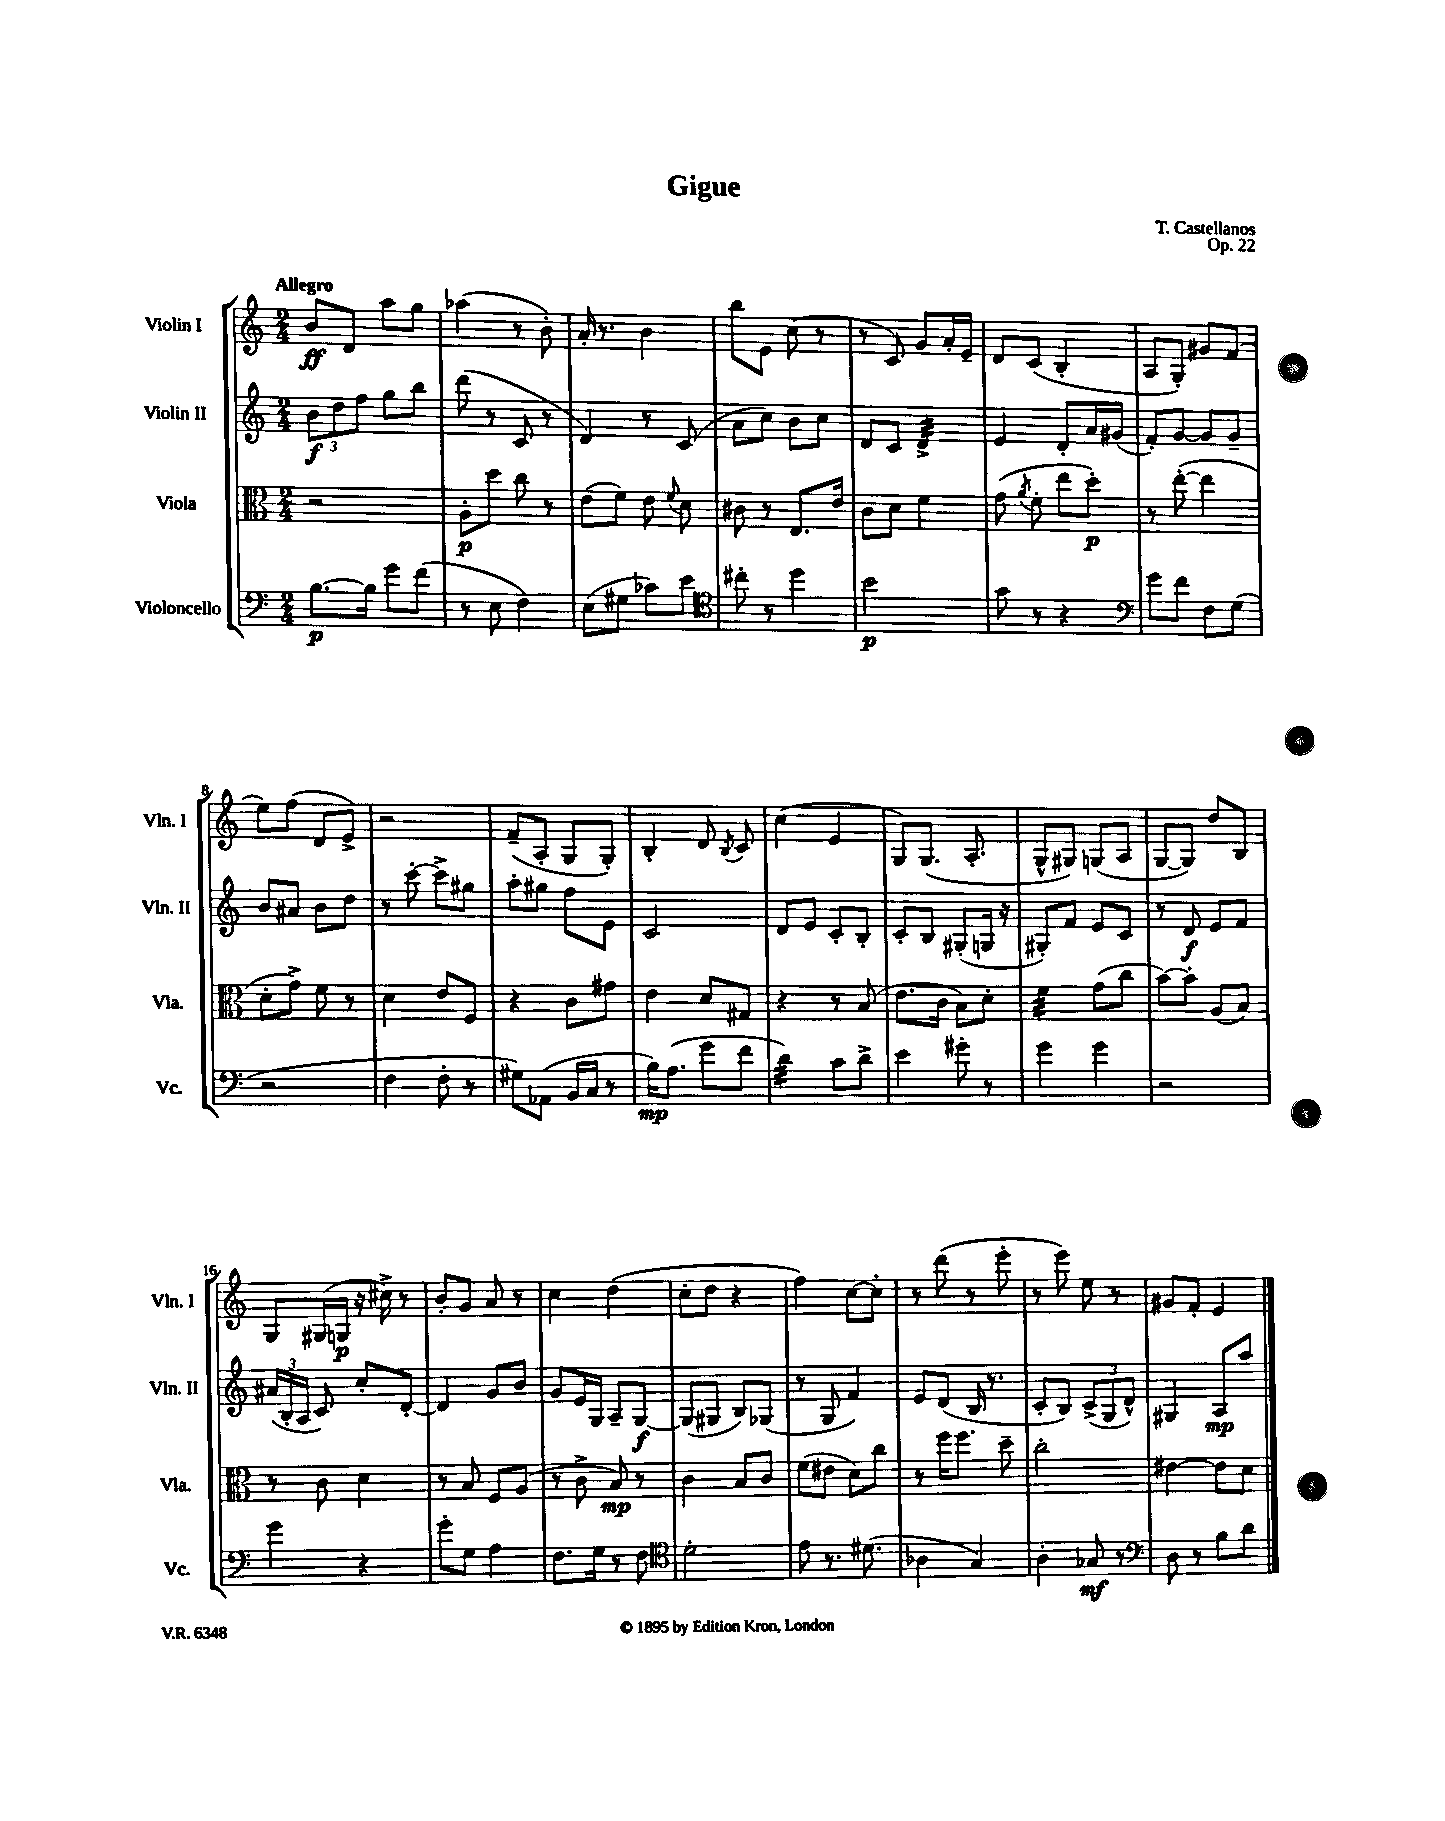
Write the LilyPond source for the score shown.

\header { title = "Gigue" composer = "T. Castellanos" opus = "Op. 22" }
<<
\new StaffGroup <<
\new Staff = "s0" \with { instrumentName = "Violin I" shortInstrumentName = "Vln. I" } {
    \clef treble \key c \major \numericTimeSignature \time 2/4 \tempo "Allegro"
    \autoBeamOff b'8[\ff d'8] a''8[ g''8] |
    aes''4( r8 b'8-.) |
    a'16-. r8. b'4 |
    b''8[ e'8] c''8( r8 |
    r8 c'8) g'8[ a'16-. e'16]-- |
    d'8[ c'8]( b4-. |
    a8[ g8]-.) gis'8[ f'8]( |
    e''8[) f''8]( d'8[ e'8]->) |
    r2 |
    f'8[--( a8]-. g8[ g8]-.) |
    b4-. d'8 \acciaccatura { b8 } c'8 |
    c''4( e'4 |
    g8[) g8.]( a8.-. |
    g8[-^ gis8]) g8[( a8] |
    g8[~ g8]) d''8[ b8] |
    g8[ gis16( g16]\p r16 cis''16->) r8 |
    b'8[-. g'8] a'8 r8 |
    c''4 d''4( |
    c''8[-. d''8] r4 |
    f''4) c''8[~ c''8]-. |
    r8 d'''8( r8 e'''8-. |
    r8 e'''8) e''8 r8 |
    gis'8[ f'8]-. e'4 \bar "|." |
}
\new Staff = "s1" \with { instrumentName = "Violin II" shortInstrumentName = "Vln. II" } {
    \clef treble \key c \major \numericTimeSignature \time 2/4
    \autoBeamOff \tuplet 3/2 { b'8[\f d''8 f''8] } g''8[ b''8] |
    d'''8( r8 c'8 r8 |
    d'4) r8 c'8( |
    a'8[ c''8]) b'8[ c''8] |
    d'8[ c'8] d'4:32-> |
    e'4 d'8[-. a'16 gis'16]( |
    f'8[-.) g'8]~ g'8[ g'8]-- |
    b'8[ ais'8] b'8[ d''8] |
    r8 c'''8~-. c'''8[-> gis''8] |
    a''8[-. gis''8] f''8[ e'8] |
    c'2 |
    d'8[ e'8] c'8[-. b8]-. |
    c'8[-. b8] gis8[-.( g16] r16 |
    gis8[-.) f'8] e'8[ c'8] |
    r8 d'8\f e'8[ f'8] |
    \tuplet 3/2 { ais'16[( b16-. a16] } c'8) c''8[-. d'8]~-. |
    d'4 g'8[ b'8] |
    g'8[ e'16 g16] a8[-- g8]~\f |
    g8[( gis8] b8[) ges8]( |
    r8 g8 f'4) |
    e'8[ d'8]( b16 r8. |
    c'8[-. b8]) \tuplet 3/2 { c'8[->( g8 d'8]-^) } |
    gis4 a8[\mp a''8] \bar "|." |
}
\new Staff = "s2" \with { instrumentName = "Viola" shortInstrumentName = "Vla." } {
    \clef alto \key c \major \numericTimeSignature \time 2/4
    \autoBeamOff r2 |
    a8[-.\p d''8] c''8 r8 |
    e'8[( f'8]) e'8 \appoggiatura { f'8 } d'8 |
    cis'8 r8 e8.[ e'16] |
    c'8[ d'8] f'4 |
    g'8( \acciaccatura { a'8 } f'8-. e''8[ d''8]-.\p) |
    r8 e''8~-.( e''4 |
    d'8[-. g'8]->) f'8 r8 |
    d'4 e'8[ f8] |
    r4 c'8[ gis'8] |
    e'4 d'8[ gis8] |
    r4 r8 b8( |
    e'8.[ c'16] b8[) d'8]-. |
    f'4:32 g'8[( c''8] |
    b'8[~) b'8]-. a8[( b8]) |
    r8 c'8 d'4 |
    r8 b8 f8[ a8]( |
    r8 c'8-> b8\mp) r8 |
    c'4 b8[ c'8] |
    f'8[( eis'8] d'8[) c''8] |
    r8 f''16[ f''8.] d''8-- |
    c''2-. |
    eis'4~ eis'8[ d'8] \bar "|." |
}
\new Staff = "s3" \with { instrumentName = "Violoncello" shortInstrumentName = "Vc." } {
    \clef bass \key c \major \numericTimeSignature \time 2/4
    \autoBeamOff b8.[~\p b16] g'8[ f'8]( |
    r8 e8 f4) |
    e8[( gis8] ces'8[) e'8] |
    \clef tenor cis''8-. r8 d''4 |
    b'2\p |
    g'8 r8 r4 |
    \clef bass g'8[ f'8] f8[ g8]( |
    r2 |
    f4 f8-. r8 |
    gis8[) aes,8]( b,16[ c16] r8 |
    b16[\mp) a8.]( g'8[ f'8] |
    d'4:32) c'8[ d'8]-> |
    e'4 gis'8-. r8 |
    g'4 g'4 |
    r2 |
    g'4 r4 |
    g'8[-. g8] a4 |
    f8.[ g16] r8 f8 |
    \clef tenor d'2-. |
    e'8 r8. dis'8.( |
    aes4 g4) |
    a4-. ges8\mf r8 |
    \clef bass d8 r8 b8[ d'8] \bar "|." |
}
>>
>>
